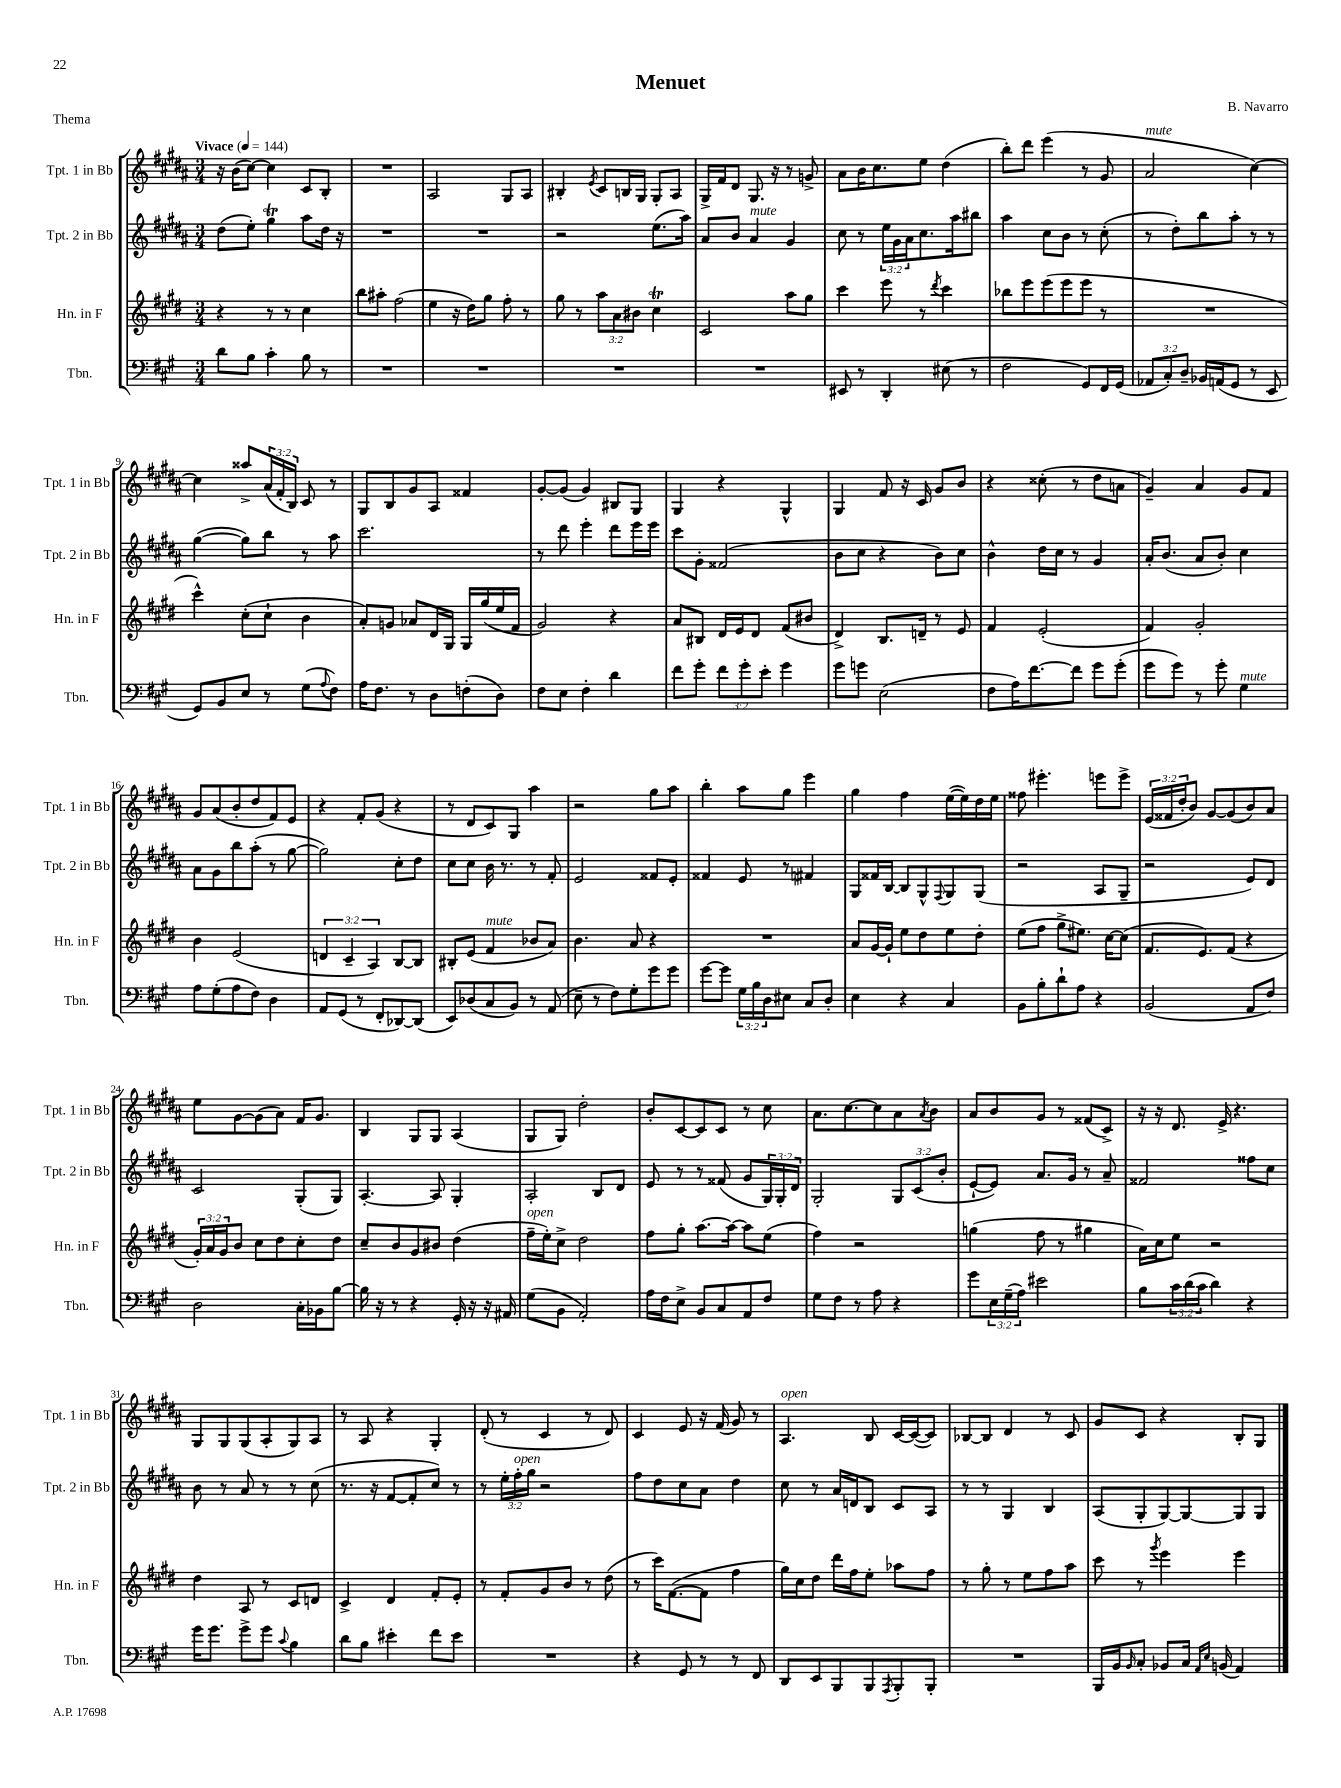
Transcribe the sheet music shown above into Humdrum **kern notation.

**kern	**kern	**kern	**kern
*staff4	*staff3	*staff2	*staff1
*clefF4	*clefG2	*clefG2	*clefG2
*k[f#c#g#]	*k[f#c#g#d#]	*k[f#c#g#d#a#]	*k[f#c#g#d#a#]
*M3/4	*M3/4	*M3/4	*M3/4
*MM144	*MM144	*MM144	*MM144
8d	4r	(8dd#	16r
.	.	.	(16b
8B	.	8ee')	[8cc#)
4c#'	8r	4gg#	4cc#]
.	8r	.	.
8B	4cc#	8aa#	8c#
8r	.	16dd#	8B'
.	.	16r	.
=	=	=	=
2.r	8bb	2.r	2.r
.	8aa#'	.	.
.	(2ff#	.	.
=	=	=	=
2.r	4ee	2.r	2A#
.	16r	.	.
.	16dd#)	.	.
.	8gg#	.	.
.	8ff#'	.	8G#
.	8r	.	8A#
=	=	=	=
2.r	8gg#	2r	4B#'
.	8r	.	.
.	.	.	8qe
.	12aa	.	8c#
.	12a	.	.
.	.	.	16B
.	12b#	.	.
.	.	.	16G#
.	4cc#	(8.ee	8G#'
.	.	.	8A#
.	.	16aa#)	.
=	=	=	=
2.r	2c#	8a#	16G#^
.	.	.	16f#
.	.	8b	8d#
.	.	4a#	8.G#
.	.	.	16r
.	8aa	4g#	8r
.	8gg#	.	8g^
=	=	=	=
8EE#	4ccc#	8cc#	8a#
8r	.	8r	16b
.	.	.	8.cc#
4DD'	8eee	24ee	.
.	.	24g#	.
.	.	24a#	.
.	8r	8.cc#	8ee
.	8qddd#	.	.
(8E#	4ccc#	.	(4dd#
.	.	16aa#	.
8r	.	8bb#	.
=	=	=	=
2F#	8bb-	4aa#	8bb')
.	8eee	.	8ddd#
.	(8eee	8cc#	(4eee
.	8eee	8b	.
8GG#)	8eee	8r	8r
16FF#	8r	(8cc#'	8g#
(16GG#	.	.	.
=	=	=	=
12AA-	2.r	8r	2a#
12C#')	.	.	.
.	.	8dd#')	.
12D~	.	.	.
16BB-	.	8bb	.
(16AA	.	.	.
8GG#	.	8aa#'	.
8r	.	8r	[4cc#)
8EE	.	8r	.
=	=	=	=
8GG#)	4ccc#^^)	([4gg#	4cc#]
8BB	.	.	.
8E	(8cc#'	8gg#])	8aa##^
8r	8cc#`	8bb	(24a#
.	.	.	24f#'
.	.	.	24B)
(8G#	4b	8r	8c#
8qqA	.	.	.
8F#)	.	8aa#	8r
=	=	=	=
16A	8a')	2.ccc#	8G#
8.F#	.	.	.
.	8g	.	8B
8r	8a-	.	8g#
8D	16d#	.	8A#
.	16G#	.	.
(8F'	16G#	.	4f##
.	(16gg#	.	.
8D)	16ee	.	.
.	16f#	.	.
=	=	=	=
8F#	2g#)	8r	[8g#'
8E	.	8ddd#	(8g#]
4F#'	.	4eee'	4g#)
4d	4r	8ddd#	8B#
.	.	16eee	8G#
.	.	16eee	.
=	=	=	=
8f#	8a	8ccc#	4G#
8g#'	8B#	8g#'	.
12f#	16d#	(2f##	4r
.	16e	.	.
12g#'	.	.	.
.	8d#	.	.
12e'	.	.	.
4g#	(8f#	.	4G#^^
.	8b#	.	.
=	=	=	=
8g#	4d#^)	8b	4G#
8g	.	8cc#	.
(2E	8.B	4r	8f#
.	.	.	16r
.	16d~	.	16c#
.	8r	8b)	8g#
.	8e	8cc#	8b
=	=	=	=
8F#	4f#	4b^^	4r
16A)	.	.	.
[8.f#	.	.	.
.	(2e'	16dd#	(8cc##'
.	.	16cc#	.
8f#]	.	8r	8r
8g#	.	4g#	8dd#
(8g#'	.	.	8a
=	=	=	=
8g#	4f#)	16a#'	4g#~)
.	.	(8.b	.
8g#)	.	.	.
8r	2g#'	8a#	4a#
8g#'	.	8b')	.
4G#	.	4cc#	8g#
.	.	.	8f#
=	=	=	=
8A	4b	8a#	8g#
(8G#'	.	8g#	(8a#
8A	(2e	8bb	8b'
8F#)	.	(8aa#'	8dd#
4D	.	8r	8f#)
.	.	[8gg#	8e
=	=	=	=
8AA	6d	2gg#])	4r
(8GG#	.	.	.
.	6c#~	.	.
8r	.	.	8f#'
.	6A)	.	.
8FF#'	.	.	(8g#
[8DD-)	[8B	8cc#'	4r
(8DD-]	8B]	8dd#	.
=	=	=	=
8EE)	8B#'	8cc#	8r
(8D-	(8e	8cc#	8d#
8C#	4f#	16b	8c#)
.	.	8.r	.
8BB)	.	.	8G#
8r	8b-	8r	4aa#
(8AA	8a)	8f#'	.
=	=	=	=
8E~	4.b	2e	2r
8r	.	.	.
8F#)	.	.	.
8G#'	8a	.	.
8g#	4r	8f##	8gg#
8g#	.	8e'	8aa#
=	=	=	=
[8g#	2.r	4f##	4bb'
8g#]	.	.	.
24G#	.	8e	8aa#
24B	.	.	.
24D	.	.	.
8E#	.	8r	8gg#
8C#	.	4f#	4eee
8D'	.	.	.
=	=	=	=
4E	8a	8G#	4gg#
.	[16g#	16f##	.
.	16g#`]	[16B	.
4r	8ee	8B]	4ff#
.	8dd#	8G#^^	.
.	.	8qqF#	.
4C#	8ee	8G#	([16ee
.	.	.	16ee])
.	8dd#'	(8G#	16dd#
.	.	.	16ee
=	=	=	=
8BB	(8ee	2r	8ff##
8B'	8ff#	.	4.eee#'
8d`	8gg#^	.	.
8A	8.ee#)	.	.
4r	.	8A#	8eee
.	[16cc#	.	.
.	(8cc#]	8G#~	8eee^
=	=	=	=
(2BB	8.f#	2r	(24e
.	.	.	24f##
.	.	.	24dd#'
.	.	.	8b)
.	8.e)	.	.
.	.	.	[8g#
.	(8f#	.	(8g#]
8AA	4r	8e)	8b)
8F#)	.	8d#	8a#
=	=	=	=
2D	24g#')	2c#	8ee
.	24a	.	.
.	24g#	.	.
.	8b	.	[8g#
.	8cc#	.	(8g#]
.	8dd#	.	8a#)
16C#'	8cc#'	(8G#'	16f#
16BB-	.	.	8.g#
[8B	8dd#	8G#)	.
=	=	=	=
16B]	8cc#~	[4.A#'	4B
16r	.	.	.
8r	8b	.	.
4r	8g#	.	8G#
.	8b#	8A#]	8G#
16GG#'	(4dd#	4G#'	(4A#
16r	.	.	.
16r	.	.	.
16AA#	.	.	.
=	=	=	=
(8G#	16ff#~	2A#'	8G#
.	16ee')	.	.
8BB	8cc#^	.	8G#)
2AA')	2dd#	.	2dd#'
.	.	8B	.
.	.	8d#	.
=	=	=	=
16A	8ff#	8e	8b'
16F#	.	.	.
8E^	8gg#'	8r	[8c#
8BB	[8.aa	8r	8c#]
8C#	.	(8f##	8c#
.	16aa_	.	.
8AA	8aa]	8g#	8r
8F#	(8ee	24G#)	8cc#
.	.	24G#'	.
.	.	24d#	.
=	=	=	=
8G#	4ff#)	2G#'	8.a#
8F#	.	.	.
.	.	.	[8.cc#
8r	2r	.	.
8A	.	.	8cc#]
4r	.	12G#	8a#
.	.	(12c#	.
.	.	.	8qa#
.	.	.	8b
.	.	12b'	.
=	=	=	=
8g#	(4gg	[8e`	8a#
24E	.	8e])	8b
(24G#~	.	.	.
24A)	.	.	.
2e#	8ff#	8.a#	8g#
.	8r	.	8r
.	.	16g#	.
.	4gg#	8r	(8f##
.	.	8a#~	8c#^)
=	=	=	=
8B	16a)	2f##	16r
.	16cc#	.	16r
24c#	8ee	.	8.d#
(24d	.	.	.
24c#	.	.	.
4d)	2r	.	.
.	.	.	16e^
.	.	.	4.r
4r	.	8ff##	.
.	.	8cc#	.
=	=	=	=
16g#	4dd#	8b	8G#
8.g#	.	.	.
.	.	8r	8G#
8g#^	8A	8a#	(8G#
8g#	8r	8r	8A#'
8qqc#	.	.	.
4B	8c#	8r	8G#)
.	8d	(8cc#	8A#
=	=	=	=
8d	4c#^	8.r	8r
8B	.	.	8A#
.	.	16r	.
4e#'	4d#	[8f#	4r
.	.	8f#']	.
8f#	8f#'	8cc#)	4G#'
8e#	8e'	8r	.
=	=	=	=
2.r	8r	8r	(8d#'
.	8f#'	24ee'	8r
.	.	24ff#'	.
.	.	24gg#	.
.	8g#	2r	4c#
.	8b	.	.
.	8r	.	8r
.	(8dd#	.	8d#)
=	=	=	=
4r	8r	8ff#	4c#
.	16ccc#)	8dd#	.
.	([8.f#	.	.
8GG#	.	8cc#	8e
8r	8f#]	8a#	16r
.	.	.	(16f#
8r	4ff#	4dd#	8g#)
8FF#	.	.	8r
=	=	=	=
8DD	16gg#)	8cc#	4.A#
.	16cc#	.	.
8EE	8dd#	8r	.
8BBB	16ddd#	16a#	.
.	16ff#	16d	.
8BBB	8ee'	8B	8B
8qAAA	.	.	.
8BBB'	8aa-	8c#	[16c#
.	.	.	(16c#_
8BBB'	8ff#	8A#	8c#])
=	=	=	=
2.r	8r	8r	[8B-
.	8gg#'	8r	8B-]
.	8r	4G#	4d#
.	8ee	.	.
.	8ff#	4B	8r
.	8aa	.	8c#
=	=	=	=
16BBB	8ccc#	(8A#	8g#
16BB	.	.	.
16qqBB	.	.	.
8C#'	8r	8G#'	8c#
.	8qggg#	.	.
8BB-	4eee	[8G#)	4r
16C#	.	8G#_	.
16qqAA	.	.	.
16qqE	.	.	.
(16BB	.	.	.
4AA)	4eee	8G#]	8B'
.	.	8G#	8G#
==	==	==	==
*-	*-	*-	*-
